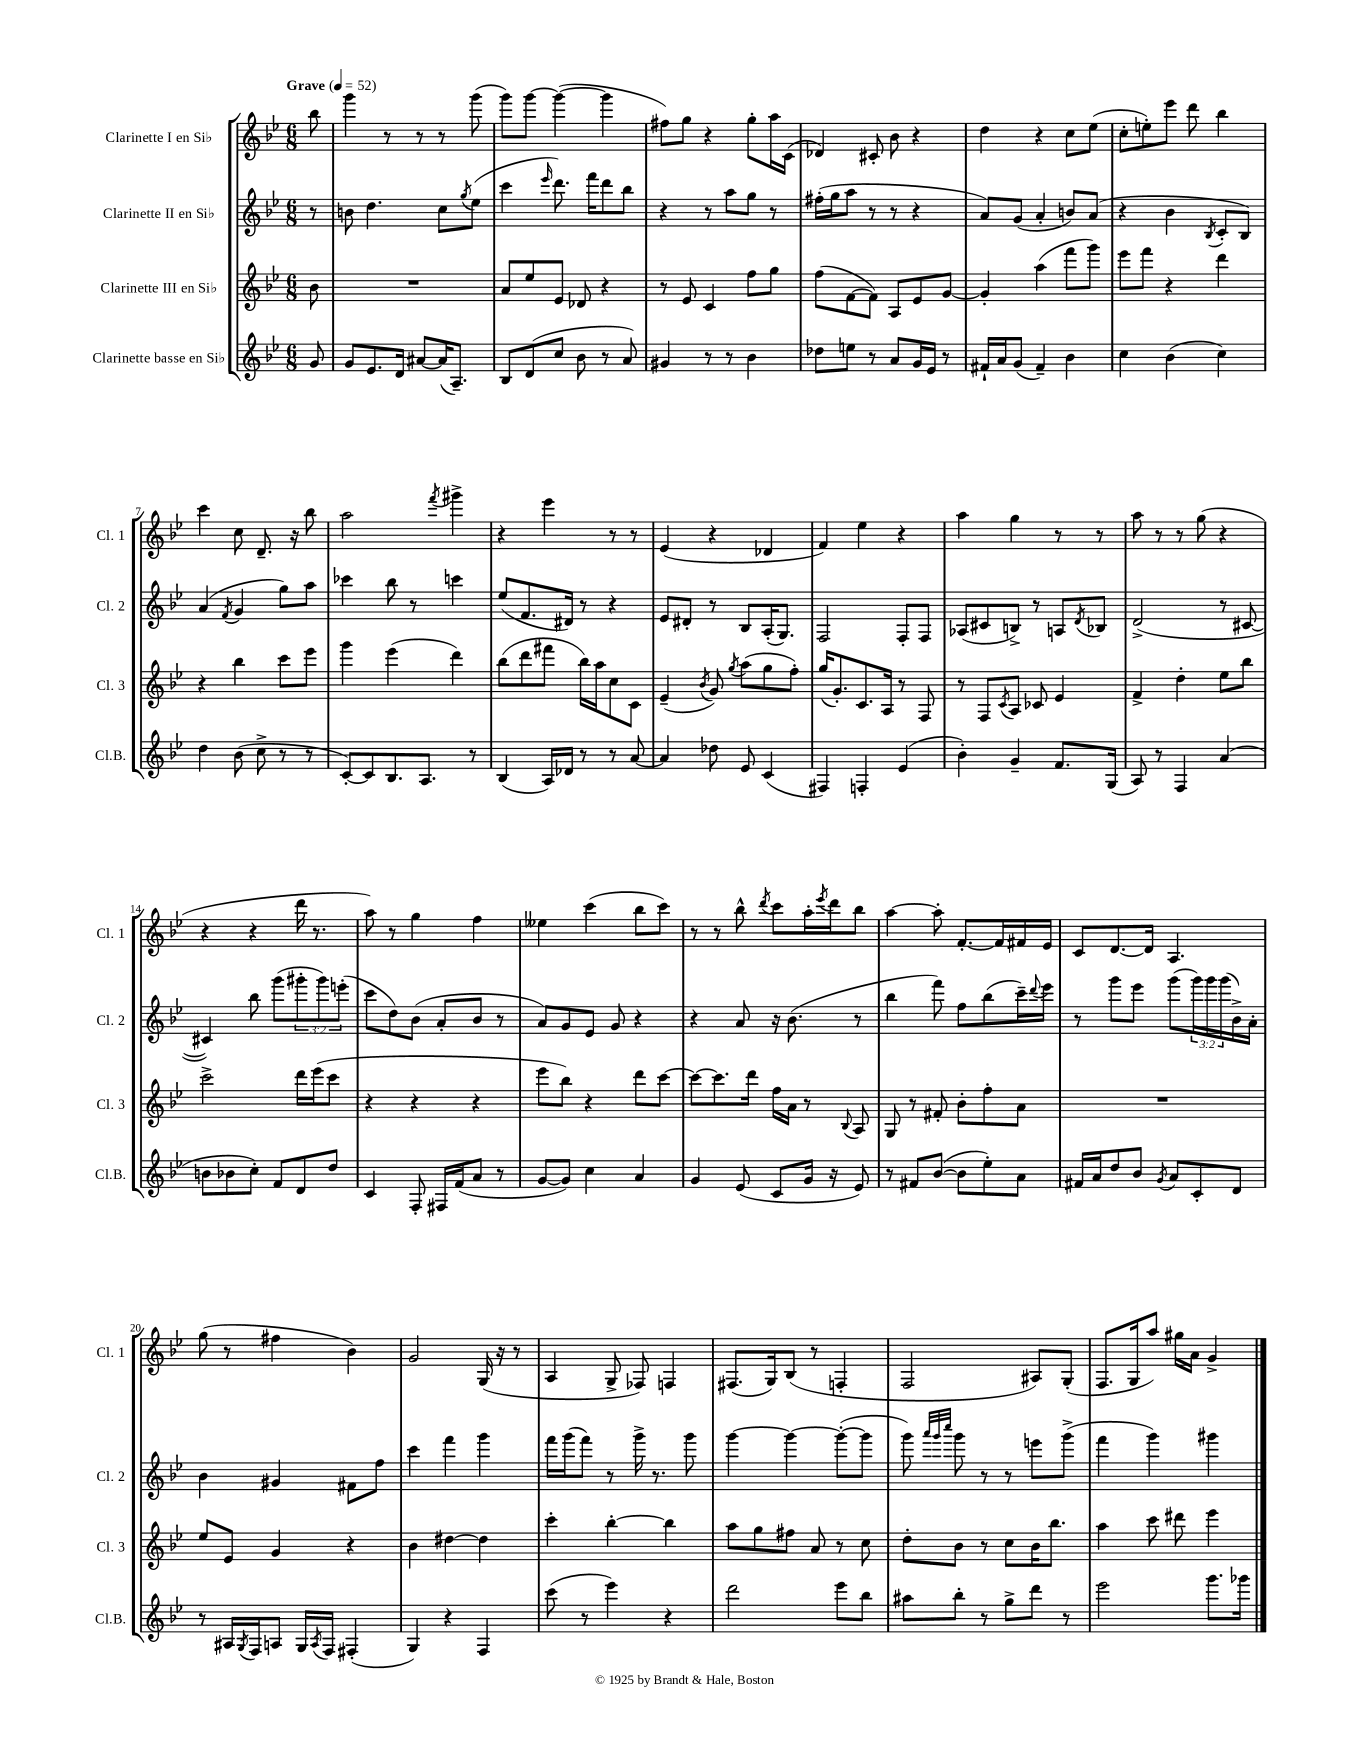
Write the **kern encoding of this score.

**kern	**kern	**kern	**kern
*staff4	*staff3	*staff2	*staff1
*clefG2	*clefG2	*clefG2	*clefG2
*k[b-e-]	*k[b-e-]	*k[b-e-]	*k[b-e-]
*M6/8	*M6/8	*M6/8	*M6/8
*MM52	*MM52	*MM52	*MM52
8g	8b-	8r	8bb-
=	=	=	=
8g	2.r	8b	4ggg
8.e-	.	4.dd	.
.	.	.	8r
16d	.	.	.
[8a#	.	.	8r
(16a#]	.	8cc	8r
8.A~)	.	.	.
.	.	8qgg	.
.	.	(8ee-	(8ggg
=	=	=	=
8B-	8a	4ccc	8ggg)
(8d	8ee-	.	[8ggg
.	.	16qqeee-	.
8cc	8e-	8.ddd)	(4ggg_
8b-	8d-	.	.
.	.	16fff	.
8r	4r	8ddd	4ggg]
8a)	.	8bb-	.
=	=	=	=
4g#	8r	4r	8ff#)
.	8e-	.	8gg
8r	4c	8r	4r
8r	.	8aa	.
4b-	8ff	8gg	8gg'
.	8gg	8r	16aa
.	.	.	(16c
=	=	=	=
8dd-	(8ff	(16ff#'	4d-)
.	.	16gg	.
8ee	[8f	8aa	.
8r	8f])	8r	8c#'
8a	8A	8r	8b-
16g	8e-	4r	4r
16e-	.	.	.
8r	[8g	.	.
=	=	=	=
16f#`	4g']	8a)	4dd
16a	.	.	.
(8g	.	(8g	.
4f#~)	(4aa	4a'	4r
4b-	8fff	8b)	8cc
.	8ggg)	(8a	(8ee-
=	=	=	=
4cc	8eee-	4r	8cc'
.	8fff	.	8ee')
(4b-	4r	4b-	8eee-
.	.	.	8ddd
.	.	8qB-	.
4cc)	4ddd	8c'	4bb-
.	.	8B-)	.
=	=	=	=
4dd	4r	(4a	4ccc
.	.	8qf	.
(8b-	4bb-	4g	8cc
8cc^	.	.	8.d~
8r	8ccc	8gg)	.
.	.	.	16r
8r	8eee-	8aa	8bb-
=	=	=	=
[8c')	4ggg	4ccc-	2aa
8c]	.	.	.
8.B-	(4eee-	8bb-	.
.	.	8r	.
8.A	.	.	.
.	.	.	8qfff
.	4ddd)	4ccc	4ggg#^
8r	.	.	.
=	=	=	=
(4B-	(8bb-	(8ee-	4r
.	8ddd	8.f	.
16A)	8fff#	.	4eee-
16d-	.	16d#)	.
8r	16bb-)	8r	.
.	16aa	.	.
8r	8cc	4r	8r
[8a	8c	.	8r
=	=	=	=
4a]	(4e-~	8e-	(4e-
.	.	8d#'	.
.	8qb-	.	.
8dd-	8g)	8r	4r
.	8qgg	.	.
8e-	(8aa	8B-	.
(4c	8gg	(16A'	4d-
.	.	8.G)	.
.	8ff')	.	.
=	=	=	=
4F#)	(16gg	2F	4f)
.	8.g')	.	.
4F'	8.c	.	4ee-
.	16A	.	.
(4e-	8r	8F'	4r
.	8F	8F	.
=	=	=	=
4b-')	8r	(8A-	4aa
.	8F	8c#	.
.	8qc	.	.
4g~	8A	8B^)	4gg
.	8c-	8r	.
8.f	4e-	8A	8r
.	.	8qd	.
.	.	8B-	8r
(16G	.	.	.
=	=	=	=
8A)	4f^	(2d^	8aa
8r	.	.	8r
4F	4dd'	.	8r
.	.	.	(8gg
(4a	8ee-	8r	4r
.	8bb-	[8c#	.
=	=	=	=
8b	2ccc^	4c#])	4r
8b-	.	.	.
8cc')	.	8bb-	4r
8f	.	(8ggg	.
8d	16ddd	12ggg#'	16ddd
.	(16eee-	.	8.r
.	.	12ggg#)	.
8dd	8ccc	.	.
.	.	(12eee'	.
=	=	=	=
4c	4r	8ccc	8aa)
.	.	8dd)	8r
8F'	4r	(8b-	4gg
16F#	.	8a'	.
(16f	.	.	.
8a	4r	8b-	4ff
8r	.	8r	.
=	=	=	=
[8g	8eee-	8a)	4ee--
8g])	8bb-)	8g	.
4cc	4r	8e-	(4ccc
.	.	8g	.
4a	8ddd	4r	8bb-
.	[8ccc	.	8ccc)
=	=	=	=
4g	8ccc_	4r	8r
.	8.ccc]	.	8r
(8e-	.	8a	8bb-^^
.	16ddd	.	.
.	.	.	8qddd
8c	16ff	16r	8ccc
.	16a	(8.b-	.
16g	8r	.	16aa'
.	.	.	8qeee-
16r	.	.	16ddd
.	8qqB-	.	.
8e-)	8A	8r	8bb-
=	=	=	=
8r	8G	4bb-	[4aa
8f#	8r	.	.
([8b-	8f#'	8fff)	8aa']
8b-]	8b-'	8ff	[8.f'
8ee-')	8ff'	(8bb-	.
.	.	.	16f]
8a	8a	16ccc~)	16f#
.	.	8qqddd	.
.	.	16eee-	16e-
=	=	=	=
16f#	2.r	8r	8c
16a	.	.	.
8dd	.	8ggg	[8.d
8b-	.	8eee-	.
.	.	.	16d]
8qg	.	.	.
8a	.	(8ggg	4.A
8c'	.	24ggg)	.
.	.	24ggg	.
.	.	(24ggg	.
8d	.	16b-^)	.
.	.	16a'	.
=	=	=	=
8r	8ee-	4b-	(8gg
16A#	8e-	.	8r
8qG	.	.	.
16F	.	.	.
8A	4g	4g#	4ff#
16G	.	.	.
8qA	.	.	.
16F	.	.	.
(4F#'	4r	8f#	4b-)
.	.	8ff	.
=	=	=	=
4G)	4b-	4ccc	2g
4r	[4dd#	4fff	.
4F	4dd#]	4ggg	(16G
.	.	.	16r
.	.	.	8r
=	=	=	=
(8ccc	4ccc'	16fff	4A
.	.	(16ggg	.
8r	.	8fff)	.
4eee-)	[4bb-'	8r	8G^
.	.	16ggg^	8F-)
.	.	8.r	.
4r	4bb-]	.	4F
.	.	8ggg	.
=	=	=	=
2ddd	8aa	[4ggg	(8.F#
.	8gg	.	.
.	.	.	16G)
.	8ff#	4ggg_	(8B-
.	8a	.	8r
8eee-	8r	(8ggg'_	4F'
8bb-	8cc	8ggg]	.
=	=	=	=
8aa#	8dd'	8ggg)	2F
.	.	32qqaaa	.
.	.	32qqggg	.
.	.	32qqcccc	.
8bb-'	8b-	8ggg	.
8r	8r	8r	.
8gg^	8cc	8r	.
8ddd	16b-	8eee	8A#)
.	8.bb-	.	.
8r	.	(8ggg^	(8G'
=	=	=	=
2eee-	4aa	4fff	8.F
.	.	.	16G
.	8ccc	4ggg)	8aa)
.	8ddd#	.	16gg#
.	.	.	16a
8.ggg	4eee-	4ggg#	4g^
16ggg-	.	.	.
==	==	==	==
*-	*-	*-	*-
